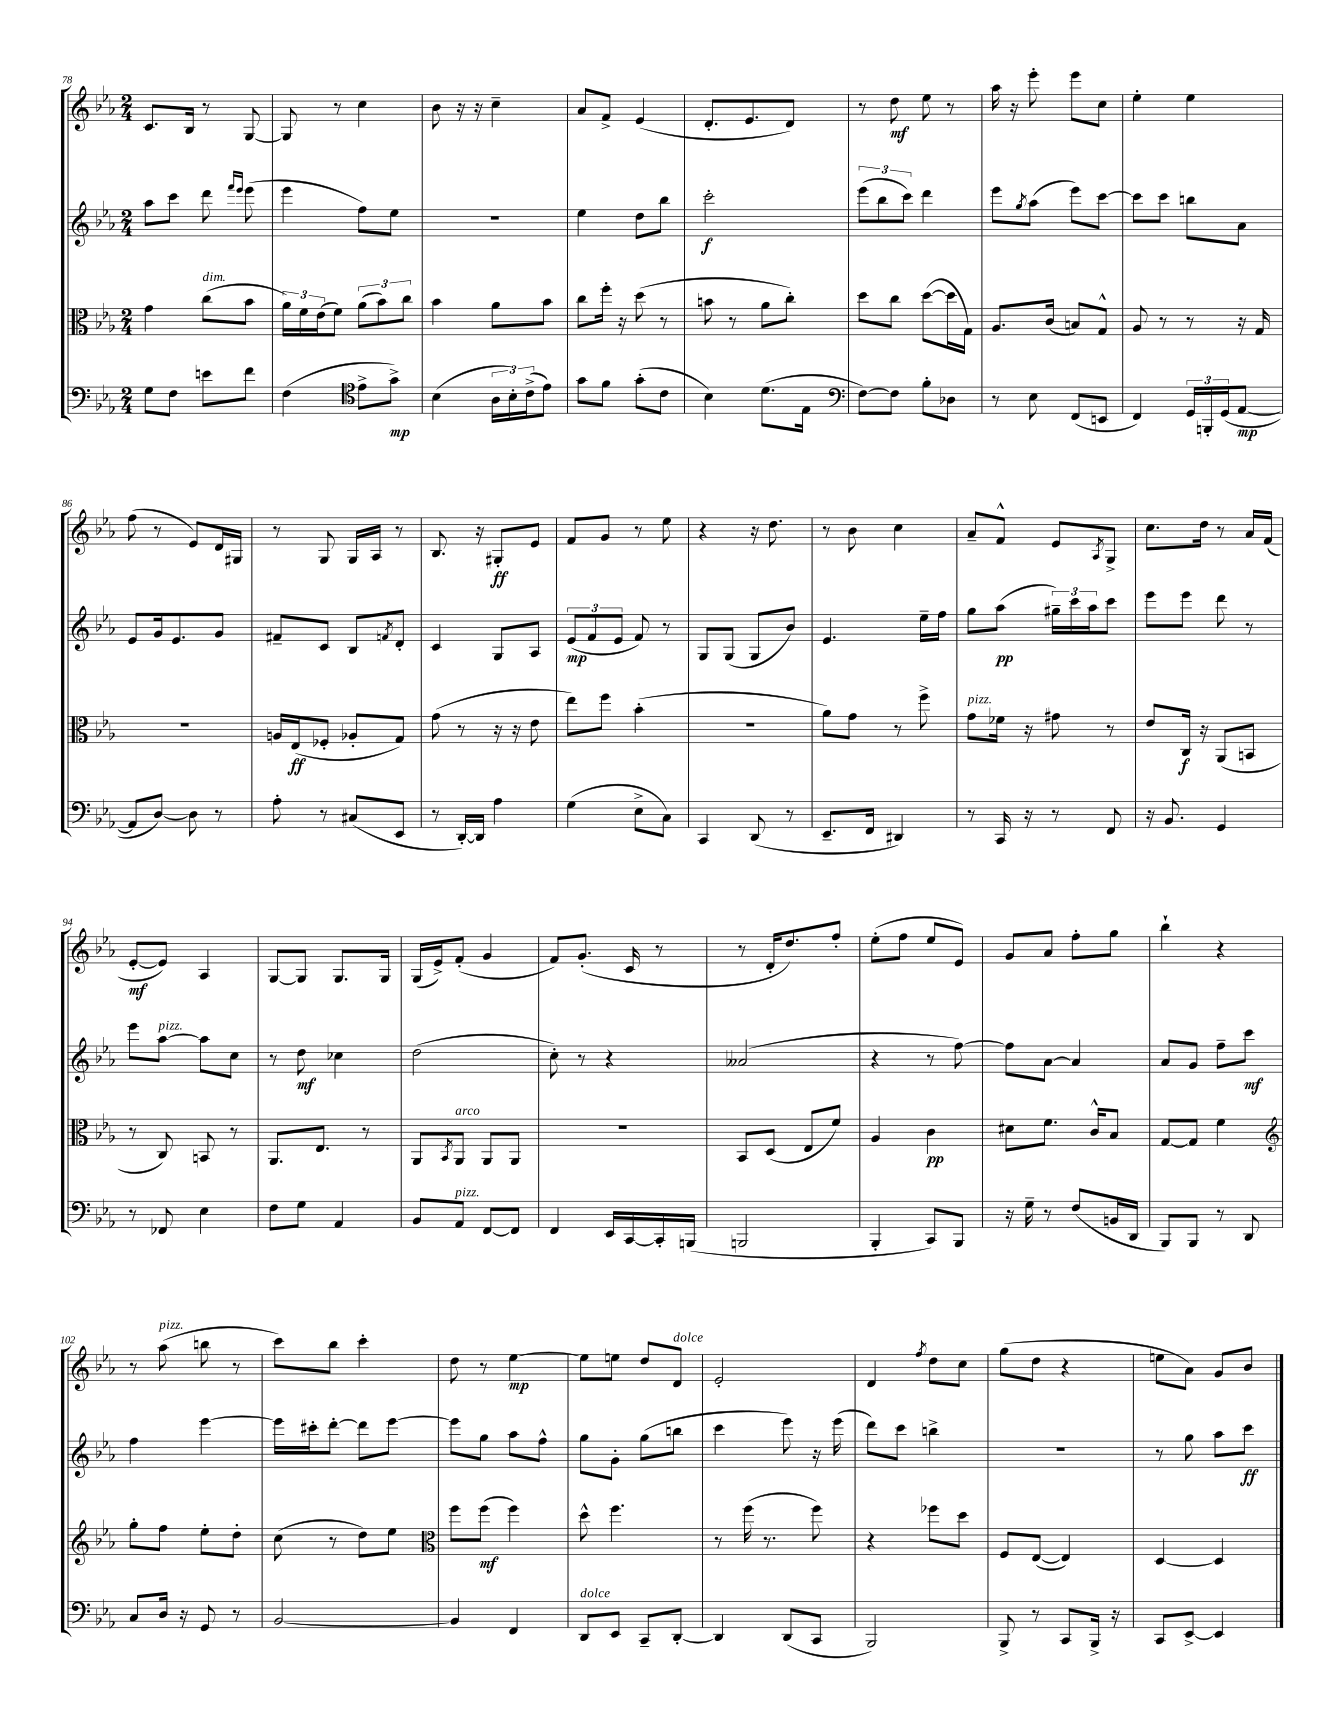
<<
\new StaffGroup <<
\new Staff = "s0" {
    \clef treble \key ees \major \numericTimeSignature \time 2/4
    c'8. bes16 r8 g8~ |
    g8 r8 c''4 |
    bes'8 r16 r16 c''4-- |
    aes'8 f'8-> ees'4( |
    d'8.-. ees'8. d'8) |
    r8 d''8\mf ees''8 r8 |
    aes''16 r16 ees'''8-. ees'''8 c''8 |
    ees''4-. ees''4 |
    f''8( r8 ees'8) d'16 gis16 |
    r8 g8 g16 aes16 r8 |
    bes8. r16 gis8-.\ff ees'8 |
    f'8 g'8 r8 ees''8 |
    r4 r16 d''8. |
    r8 bes'8 c''4 |
    aes'8-- f'8-^ ees'8 \acciaccatura { aes8 } g8-> |
    c''8. d''16 r8 aes'16 f'16( |
    ees'8~-.\mf ees'8) aes4 |
    g8~ g8 g8. g16 |
    g16( ees'16->) f'8-.( g'4 |
    f'8) g'8.-.( c'16 r8 |
    r8 d'16-. d''8.) f''8-. |
    ees''8-.( f''8 ees''8 ees'8) |
    g'8 aes'8 f''8-. g''8 |
    bes''4-! r4 |
    r8 aes''8^\markup { \italic "pizz." }( b''8 r8 |
    c'''8) bes''8 c'''4-. |
    d''8 r8 ees''4~\mp |
    ees''8 e''8 d''8 d'8^\markup { \italic "dolce" } |
    ees'2-. |
    d'4 \acciaccatura { f''8 } d''8 c''8 |
    g''8( d''8 r4 |
    e''8 aes'8) g'8 bes'8 \bar "|." |
}
\new Staff = "s1" {
    \clef treble \key ees \major \numericTimeSignature \time 2/4
    aes''8 c'''8 d'''8 \grace { f'''16 ees'''16 } ees'''8( |
    ees'''4 f''8) ees''8 |
    R2 |
    ees''4 d''8 bes''8 |
    c'''2-.\f |
    \tuplet 3/2 { ees'''8( bes''8 c'''8) } d'''4 |
    ees'''8 \acciaccatura { g''8 } aes''8( ees'''8) c'''8~ |
    c'''8 c'''8 b''8 aes'8 |
    ees'8 g'16 ees'8. g'8 |
    fis'8-- c'8 bes8 \acciaccatura { f'8 } d'8-. |
    c'4 g8 aes8 |
    \tuplet 3/2 { ees'8\mp( f'8 ees'8 } f'8) r8 |
    g8 g8( g8 bes'8) |
    ees'4. ees''16-- f''16 |
    g''8 aes''8\pp( \tuplet 3/2 { gis''16--) c'''16 aes''16 } c'''8 |
    ees'''8 ees'''8 d'''8 r8 |
    ees'''8 aes''8~^\markup { \italic "pizz." } aes''8 c''8 |
    r8 d''8\mf ces''4 |
    d''2( |
    c''8-.) r8 r4 |
    aeses'2( |
    r4 r8 f''8~) |
    f''8 aes'8~ aes'4 |
    aes'8 g'8 f''8-- c'''8\mf |
    f''4 ees'''4~ |
    ees'''16 cis'''16-. d'''8~-. d'''8 ees'''8~ |
    ees'''8 g''8 aes''8 f''8-^ |
    g''8 g'8-. g''8( b''8 |
    c'''4 ees'''8) r16 ees'''16( |
    d'''8) c'''8 b''4-> |
    R2 |
    r8 g''8 aes''8 c'''8\ff \bar "|." |
}
\new Staff = "s2" {
    \clef alto \key ees \major \numericTimeSignature \time 2/4
    g'4 c''8^\markup { \italic "dim." }( bes'8 |
    \tuplet 3/2 { aes'16) f'16 ees'16( } f'8) \tuplet 3/2 { aes'8( bes'8) c''8 } |
    bes'4 aes'8 bes'8 |
    c''8 f''16-. r16 d''8( r8 |
    b'8 r8 aes'8 c''8-.) |
    d''8 c''8 d''8~( d''16 g16) |
    aes8. c'16( b8) g8-^ |
    aes8 r8 r8 r16 g16 |
    r2 |
    a16 ees16\ff( fes8-. aes8-. g8) |
    g'8( r8 r16 r16 ees'8 |
    ees''8) f''8 bes'4-.( |
    r2 |
    aes'8) g'8 r8 f''8-> |
    g'8^\markup { \italic "pizz." } fes'16 r16 gis'8 r8 |
    ees'8 c16\f r16 aes,8( b,8 |
    r8 c8) b,8 r8 |
    aes,8. ees8. r8 |
    aes,8 \acciaccatura { bes,8 } aes,8^\markup { \italic "arco" } aes,8 aes,8 |
    R2 |
    bes,8 d8( ees8 f'8) |
    aes4 c'4\pp |
    dis'8 f'8. c'16-^ bes8 |
    g8~ g8 f'4 |
    \clef treble g''8-. f''8 ees''8-. d''8-. |
    c''8( r8 d''8) ees''8 |
    \clef alto f''8 f''8\mf( f''4) |
    d''8-^ f''4. |
    r8 f''16( r8. f''8) |
    r4 fes''8 d''8 |
    f8 ees8~( ees4) |
    d4~ d4 \bar "|." |
}
\new Staff = "s3" {
    \clef bass \key ees \major \numericTimeSignature \time 2/4
    g8 f8 e'8 f'8 |
    f4( \clef tenor ees'8-> g'8->\mp) |
    bes4( \tuplet 3/2 { aes16 bes16-.) c'16->( } ees'8) |
    g'8 f'8 g'8-.( c'8 |
    bes4) d'8.( ees16 |
    \clef bass f8~) f8 bes8-. des8 |
    r8 ees8 f,8( e,8 |
    f,4) \tuplet 3/2 { g,16 b,,16-. g,16( } aes,8~\mp |
    aes,8 d8~) d8 r8 |
    aes8-. r8 cis8( ees,8 |
    r8 d,16~-.) d,16 aes4 |
    g4( ees8-> c8) |
    c,4 d,8( r8 |
    ees,8.-- f,16 dis,4) |
    r8 c,16 r16 r8 f,8 |
    r16 bes,8. g,4 |
    r8 fes,8 ees4 |
    f8 g8 aes,4 |
    bes,8 aes,8^\markup { \italic "pizz." } f,8~ f,8 |
    f,4 ees,16 c,16~ c,16-. b,,16( |
    b,,2 |
    bes,,4-. c,8) bes,,8 |
    r16 g16-- r8 f8( b,16 d,16 |
    bes,,8) bes,,8 r8 d,8 |
    c8 d16 r16 g,8 r8 |
    bes,2~ |
    bes,4 f,4 |
    d,8^\markup { \italic "dolce" } ees,8 c,8-- d,8~-. |
    d,4 d,8( c,8 |
    bes,,2) |
    bes,,8-> r8 c,8 bes,,16-> r16 |
    c,8 ees,8~-> ees,4 \bar "|." |
}
>>
>>
\layout { \context { \Score currentBarNumber = #78 } }
